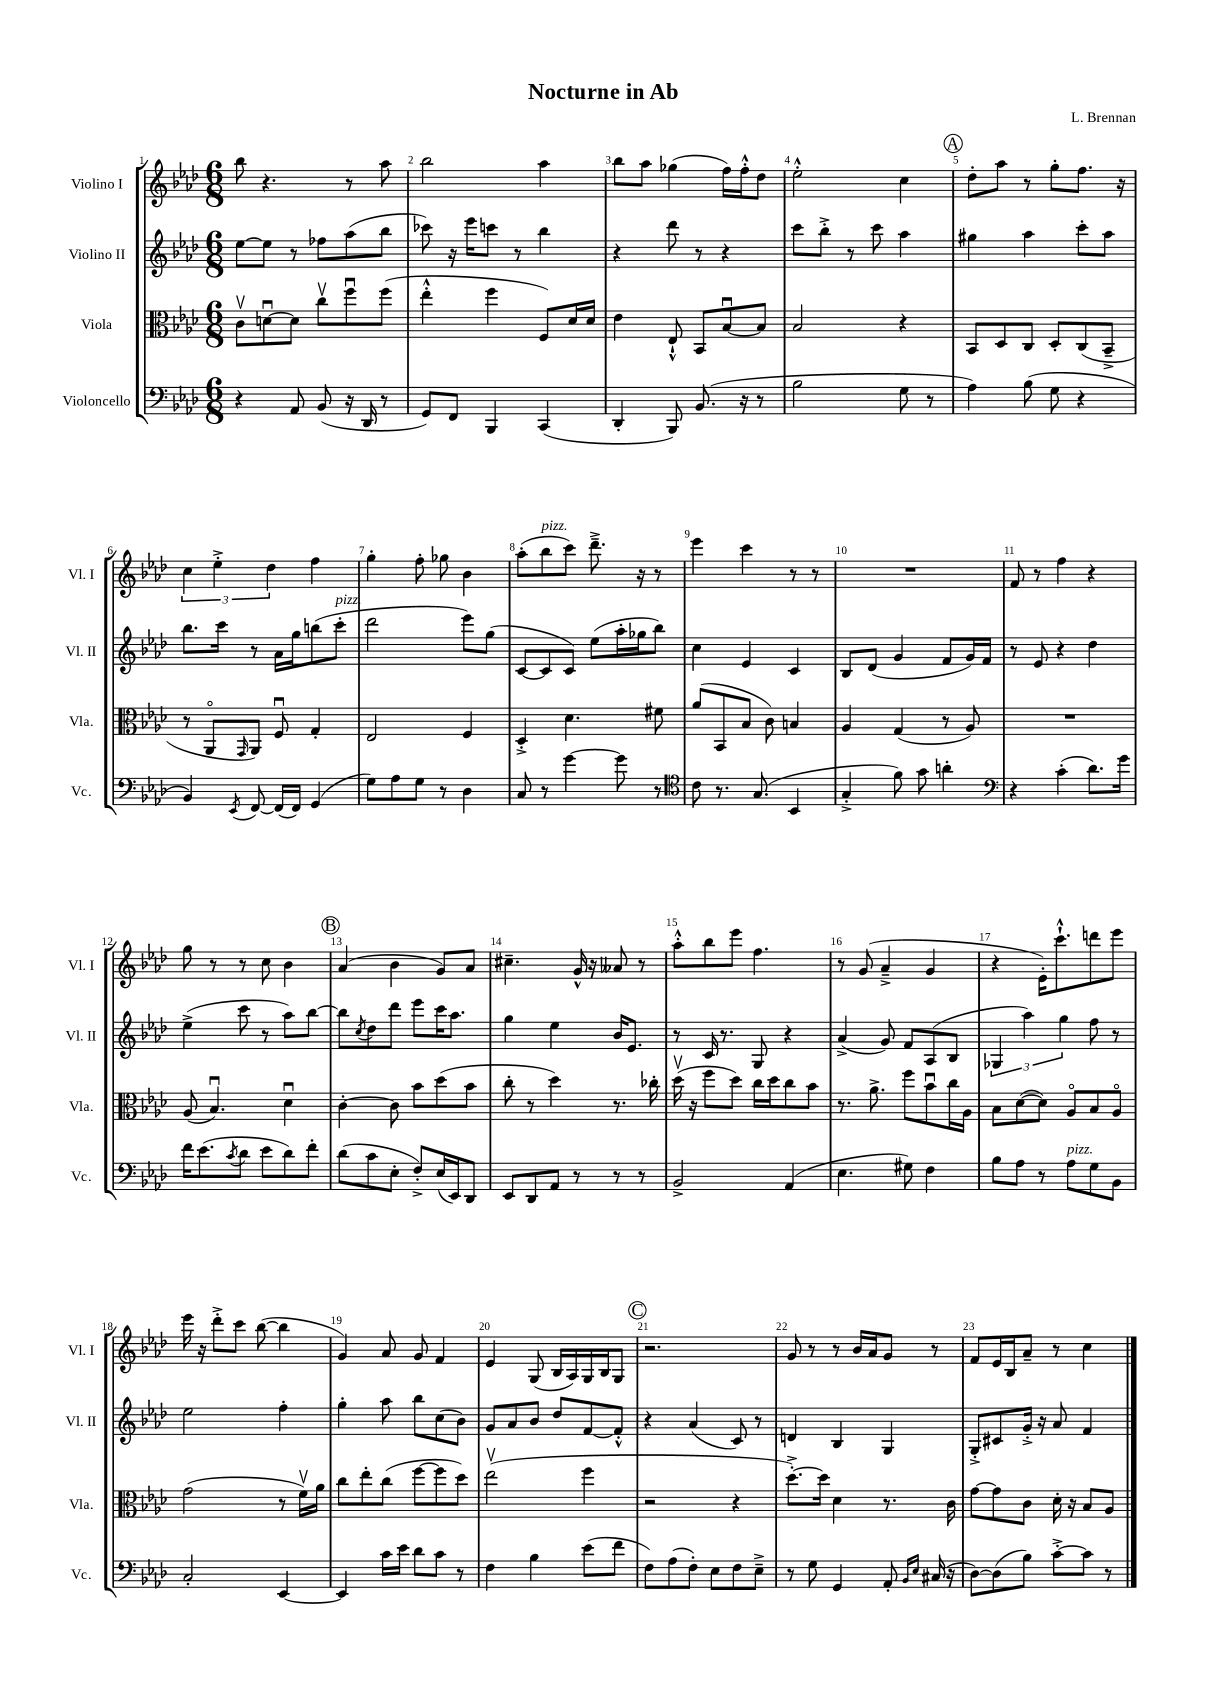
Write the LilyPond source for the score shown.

\header { title = "Nocturne in Ab" composer = "L. Brennan" }
<<
\new StaffGroup <<
\new Staff = "s0" \with { instrumentName = "Violino I" shortInstrumentName = "Vl. I" } {
    \clef treble \key aes \major \numericTimeSignature \time 6/8
    bes''8 r4. r8 aes''8 |
    bes''2 aes''4 |
    bes''8 aes''8 ges''4( f''16) f''16-.-^ des''8 |
    ees''2-.-^ c''4 |
    \mark \markup { \circle "A" } des''8-. aes''8 r8 g''8-. f''8. r16 |
    \tuplet 3/2 { c''4 ees''4-.-> des''4 } f''4 |
    g''4-. f''8-. ges''8 bes'4 |
    aes''8-.( bes''8^\markup { \italic "pizz." } c'''8) des'''8.---> r16 r8 |
    ees'''4 c'''4 r8 r8 |
    R2. |
    f'8 r8 f''4 r4 |
    g''8 r8 r8 c''8 bes'4 |
    \mark \markup { \circle "B" } aes'4( bes'4 g'8) aes'8 |
    cis''4.-- g'16-^ r16 aeses'8 r8 |
    aes''8-.-^ bes''8 ees'''8 f''4. |
    r8 g'8( aes'4---> g'4 |
    r4 ees'16-.) c'''8.-!-^ d'''8 ees'''8 |
    ees'''16 r16 des'''8-.-> c'''8 bes''8~( bes''4 |
    g'4) aes'8 g'8 f'4 |
    ees'4 g8( bes16 aes16) g16 bes16 g8 |
    \mark \markup { \circle "C" } r2. |
    g'8 r8 r8 bes'16 aes'16 g'8 r8 |
    f'8 ees'16 bes16 aes'8-- r8 c''4 \bar "|." |
}
\new Staff = "s1" \with { instrumentName = "Violino II" shortInstrumentName = "Vl. II" } {
    \clef treble \key aes \major \numericTimeSignature \time 6/8
    ees''8~ ees''8 r8 fes''8 aes''8( bes''8 |
    ces'''8) r16 ees'''16 c'''8 r8 bes''4 |
    r4 des'''8 r8 r4 |
    c'''8 bes''8-.-> r8 c'''8 aes''4 |
    \mark \markup { \circle "A" } gis''4 aes''4 c'''8-. aes''8 |
    bes''8. c'''16 r8 aes'16 g''16 b''8( c'''8-.^\markup { \italic "pizz." } |
    des'''2 ees'''8) g''8( |
    c'8~ c'8 c'8) ees''8( aes''16-. ges''16 bes''8) |
    c''4 ees'4 c'4 |
    bes8 des'8( g'4 f'8 g'16) f'16 |
    r8 ees'8 r4 des''4 |
    ees''4->( c'''8 r8 aes''8) bes''8~ |
    \mark \markup { \circle "B" } bes''8 \acciaccatura { c''8 } des''8 des'''8 ees'''8 c'''16 aes''8. |
    g''4 ees''4 bes'16 ees'8. |
    r8 c'16 r8. g8 r4 |
    aes'4->( g'8) f'8 aes8( bes8 |
    \tuplet 3/2 { ges4 aes''4) g''4 } f''8 r8 |
    ees''2 f''4-. |
    g''4-. aes''8 bes''8 c''8( bes'8) |
    g'8 aes'8 bes'8 des''8 f'8~ f'8-.-^ |
    \mark \markup { \circle "C" } r4 aes'4( c'8) r8 |
    d'4 bes4 g4 |
    g8-.-> cis'8 g'16-.-> r16 aes'8 f'4 \bar "|." |
}
\new Staff = "s2" \with { instrumentName = "Viola" shortInstrumentName = "Vla." } {
    \clef alto \key aes \major \numericTimeSignature \time 6/8
    c'8\upbow d'8~\downbow d'8 c''8\upbow f''8\downbow f''8( |
    ees''4-.-^ f''4 f8) des'16 des'16 |
    ees'4 ees8-!-^ bes,8 bes8~\downbow bes8 |
    bes2 r4 |
    \mark \markup { \circle "A" } bes,8 des8 c8 des8-. c8( bes,8---> |
    r8 aes,8\flageolet \grace { g,16 } aes,8) f8\downbow g4-. |
    ees2 f4 |
    des4-.-> des'4. fis'8 |
    aes'8( bes,8 bes8 c'8) b4 |
    aes4 g4( r8 aes8) |
    R2. |
    aes8( bes4.\downbow) des'4\downbow |
    \mark \markup { \circle "B" } c'4~-. c'8 bes'8 des''8( bes'8 |
    c''8-. r8 des''4) r8. ces''16-. |
    des''16\upbow( r16 f''8 des''8) c''16 des''16 c''8 bes'8 |
    r8. aes'8.-> f''8 bes'8\downbow c''16 aes16 |
    bes8 des'8~( des'8) aes8\flageolet bes8 aes8\flageolet |
    g'2( r8 f'16\upbow) aes'16 |
    c''8 ees''8-. c''8( f''8~ f''8 des''8) |
    ees''2\upbow( f''4 |
    \mark \markup { \circle "C" } r2 r4 |
    des''8.~-.->) des''16 des'4 r8. c'16 |
    g'8~ g'8 c'8 des'16-. r16 bes8 aes8 \bar "|." |
}
\new Staff = "s3" \with { instrumentName = "Violoncello" shortInstrumentName = "Vc." } {
    \clef bass \key aes \major \numericTimeSignature \time 6/8
    r4 aes,8 bes,8( r16 des,16 r8 |
    g,8) f,8 bes,,4 c,4( |
    des,4-. bes,,8) bes,8.( r16 r8 |
    bes2 g8 r8 |
    \mark \markup { \circle "A" } aes4) bes8( g8 r4 |
    bes,4) \acciaccatura { ees,8 } f,8~ f,16( f,16) g,4( |
    g8) aes8 g8 r8 des4 |
    c8 r8 g'4~ g'8 r8 |
    \clef tenor c'8 r8. g8.( bes,4 |
    g4-.-> f'8) g'8 a'4-. |
    \clef bass r4 c'4-.( des'8.) g'16 |
    f'16 ees'8.( \acciaccatura { c'8 } des'8 ees'8 des'8) f'8-. |
    \mark \markup { \circle "B" } des'8( c'8 ees8-. f8-.->) ees16( ees,16) des,8 |
    ees,8 des,8 aes,8 r8 r8 r8 |
    bes,2-> aes,4( |
    ees4. gis8) f4 |
    bes8 aes8 r8 aes8^\markup { \italic "pizz." } g8 bes,8 |
    c2-. ees,4~ |
    ees,4 c'16 ees'16 des'8 c'8 r8 |
    f4 bes4 ees'8( f'8 |
    \mark \markup { \circle "C" } f8) aes8( f8-.) ees8 f8 ees8---> |
    r8 g8 g,4 aes,8-. \grace { bes,16 ees16 } cis16( r16 |
    des8~) des8( bes8) c'8~-.-> c'8 r8 \bar "|." |
}
>>
>>
\layout { \context { \Score \override BarNumber.break-visibility = ##(#f #t #t) barNumberVisibility = #all-bar-numbers-visible } }
